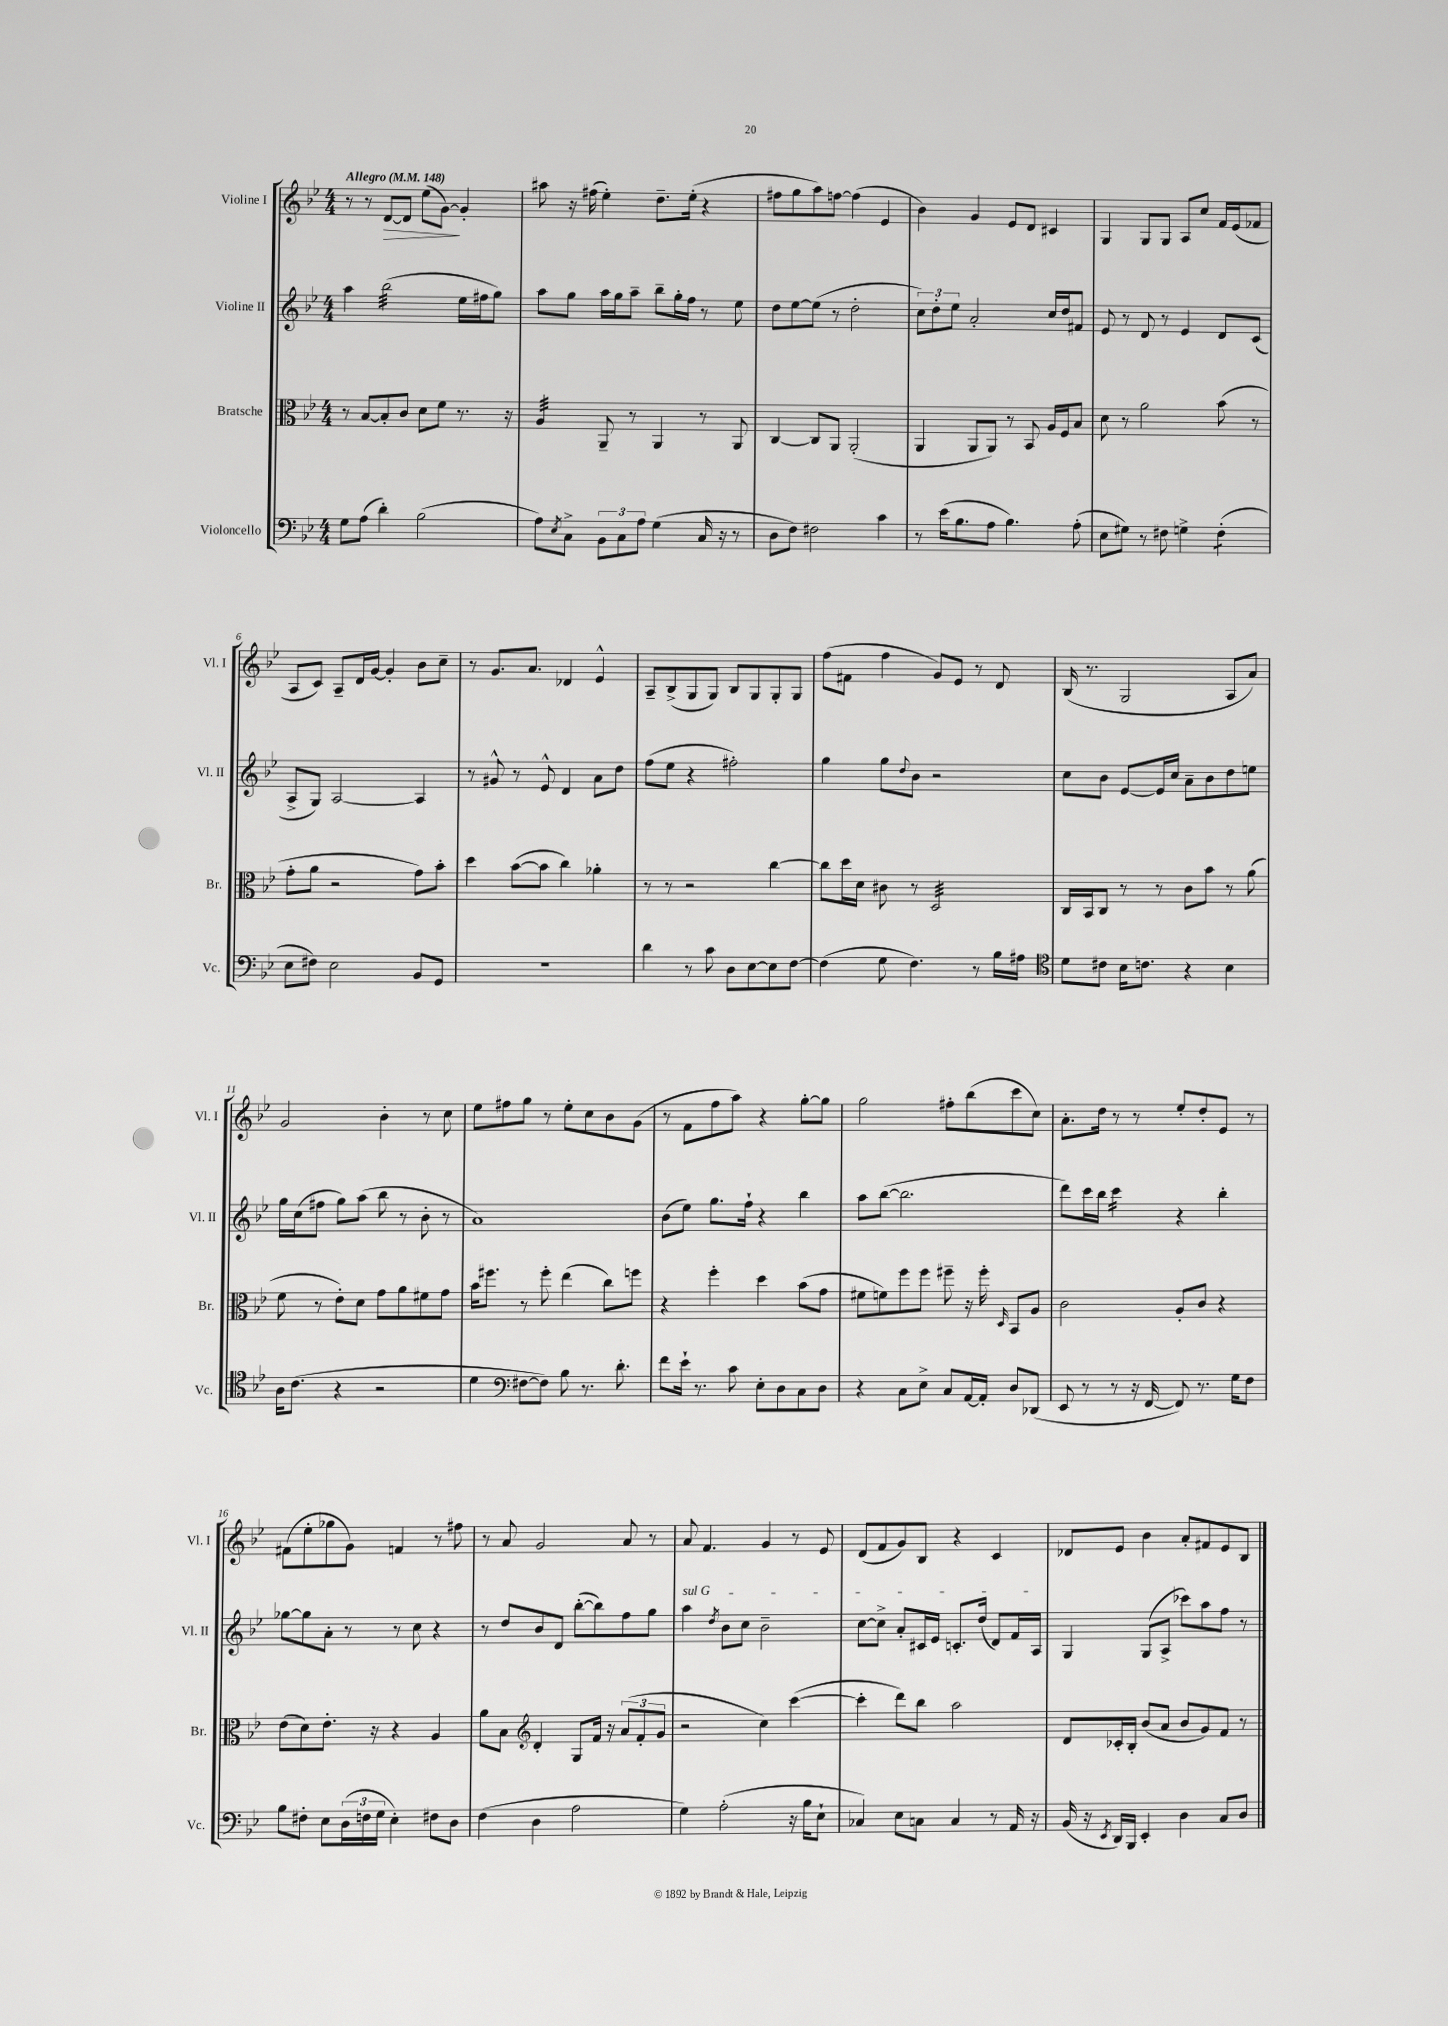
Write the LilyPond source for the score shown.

<<
\new StaffGroup <<
\new Staff = "s0" \with { instrumentName = "Violine I" shortInstrumentName = "Vl. I" } {
    \clef treble \key bes \major \numericTimeSignature \time 4/4 \tempo "Allegro" 4 = 148
    r8 r8 d'8~\> d'8 ees''8( g'8~\!) g'4-. |
    ais''8 r16 fis''16( ees''4-.) d''8.-- ees''16-.( r4 |
    fis''8 g''8 a''8) f''8~ f''4( ees'4 |
    bes'4) g'4 ees'8 d'8 cis'4 |
    g4 g8 g8 a8 c''8 f'16 ees'16( fes'8 |
    a8 c'8) a8-- d'16 g'16~ g'4-. bes'8 c''8-- |
    r8 g'8. a'8. des'4 ees'4-^ |
    a8-- bes8->( g8 g8) bes8 g8 g8-. g8 |
    f''8( fis'8 f''4 g'8) ees'8 r8 d'8 |
    bes16( r8. g2 a8 a'8) |
    g'2 bes'4-. r8 c''8 |
    ees''8 fis''8 g''8 r8 ees''8-. c''8 bes'8 g'8( |
    r8 f'8 f''8 a''8) r4 g''8~-. g''8 |
    g''2 fis''8-. bes''8( c'''8 c''8) |
    a'8.-. d''16 r8 r8 ees''8-. d''8-. ees'8 r8 |
    fis'8( ees''8-. ges''8 g'8) f'4 r8 fis''8 |
    r8 a'8 g'2 a'8 r8 |
    a'8 f'4. g'4 r8 ees'8 |
    d'8( f'8 g'8) bes8 r4 c'4 |
    des'8 ees'8 bes'4 a'8-. fis'8 ees'8 bes8 \bar "|." |
}
\new Staff = "s1" \with { instrumentName = "Violine II" shortInstrumentName = "Vl. II" } {
    \clef treble \key bes \major \numericTimeSignature \time 4/4
    a''4 bes''2:32( ees''16 fis''16 g''8) |
    a''8 g''8 a''16 g''16 a''8-- bes''8-- g''16-. f''16 r8 ees''8 |
    d''8 ees''8~ ees''8( r8 d''2-. |
    \tuplet 3/2 { c''8) d''8-. ees''8 } a'2-. c''16 d''16 fis'8 |
    ees'8 r8 d'8 r8 ees'4 d'8 c'8( |
    a8-> g8) a2~ a4 |
    r8 gis'8-^ r8 ees'8-^ d'4 a'8 d''8 |
    f''8( ees''8 r4 fis''2-.) |
    g''4 g''8 \appoggiatura { d''8 } bes'8 r2 |
    c''8 bes'8 ees'8~ ees'16 c''16 a'8-- bes'8 d''8 e''8 |
    g''16 c''16( fis''8 g''8) a''8( bes''8 r8 bes'8-. r8 |
    a'1) |
    bes'8( ees''8) g''8. f''16-! r4 bes''4 |
    a''8 bes''8~( bes''2. |
    d'''8) c'''16 bes''16 c'''4:16 r4 bes''4-. |
    ges''8~ ges''8 a'8-. r8 r8 c''8 r4 |
    r8 d''8 bes'8 d'8 bes''8~-.( bes''8) f''8 g''8 |
    \once \override TextSpanner.bound-details.left.text = \markup { \italic "sul G" } a''4\startTextSpan \acciaccatura { d''8 } bes'8 c''8 bes'2-- |
    c''8~ c''8-> a'8-. cis'16 ees'16 c'8.-. d''16( d'8) f'16 a16\stopTextSpan |
    g4 g8( a8-> ces'''8) a''8 f''8 r8 \bar "|." |
}
\new Staff = "s2" \with { instrumentName = "Bratsche" shortInstrumentName = "Br." } {
    \clef alto \key bes \major \numericTimeSignature \time 4/4
    r8 bes8~ bes8-. c'8 d'8 f'8 r8. r16 |
    a4:32 a,8-- r8 a,4 r8 a,8 |
    c4~ c8 a,8 a,2-.( |
    a,4 a,8 a,8) r8 bes,8 a16 f16 bes8 |
    d'8 r8 a'2 bes'8( r8 |
    g'8-. a'8 r2 g'8) bes'8-. |
    d''4 bes'8~( bes'8 c''4) aes'4-. |
    r8 r8 r2 c''4~ |
    c''8 d''16 d'16 cis'8 r8 d2:32 |
    c16 bes,16 c8 r8 r8 c'8 bes'8 r8 a'8( |
    f'8 r8 ees'8-.) d'8 g'8 a'8 fis'8 g'8 |
    bes'16 fis''8. r8 fis''8-. ees''4( c''8) f''8 |
    r4 f''4-. d''4 bes'8( g'8 |
    fis'8 f'8) f''8 f''8 fis''8-- r16 fis''16-. \grace { d16 } bes,8 a8 |
    c'2 a8-. c'8 r4 |
    ees'8( d'8) ees'8.-. r16 r4 a4 |
    a'8 bes8 \clef treble d'4-. g8 f'16 r16 \tuplet 3/2 { a'8( f'8-. g'8 } |
    r2 c''4) c'''4~( |
    c'''4-. d'''8) bes''8 a''2 |
    d'8 ces'16-. bes16-. bes'8( a'8 bes'8 g'8) f'8 r8 \bar "|." |
}
\new Staff = "s3" \with { instrumentName = "Violoncello" shortInstrumentName = "Vc." } {
    \clef bass \key bes \major \numericTimeSignature \time 4/4
    g8 a8( d'4-.) bes2( |
    a8) \acciaccatura { ees8 } c8-> \tuplet 3/2 { bes,8 c8 a8 } g4( c16 r16 r8 |
    d8 f8) fis2 c'4 |
    r8 ees'16( bes8. a8 bes4.) a8-.( |
    ees8 gis8) r8 fis8 g4-> fis4:8-.( |
    ees8 fis8) ees2 bes,8 g,8 |
    R1 |
    d'4 r8 c'8 d8 ees8~ ees8 f8~ |
    f4( g8 f4.) r8 bes16 ais16 |
    \clef tenor d'8 cis'8 bes16 c'8. r4 bes4 |
    a16 c'8.( r4 r2 |
    d'4 \clef bass fis8~ fis8) bes8 r8. d'8.-. |
    f'8 ees'16-! r8. c'8 ees8-. d8 c8 d8 |
    r4 c8 ees8-> c8 a,16~ a,16-. d8 des,8( |
    ees,8 r8 r8 r16 f,16~ f,8) r8. g16 f8 |
    bes8 fis8-. ees8 \tuplet 3/2 { d16( f16 g16 } ees4-.) fis8 d8 |
    f4( d4 a2 |
    g4) a2-.( r16 bes16 ees8-! |
    ces4) ees8 c8 c4 r8 a,16 r16 |
    bes,16( r16 \acciaccatura { ees,8 } d,16) bes,,16 ees,4-. d4 c8 d8 \bar "|." |
}
>>
>>
